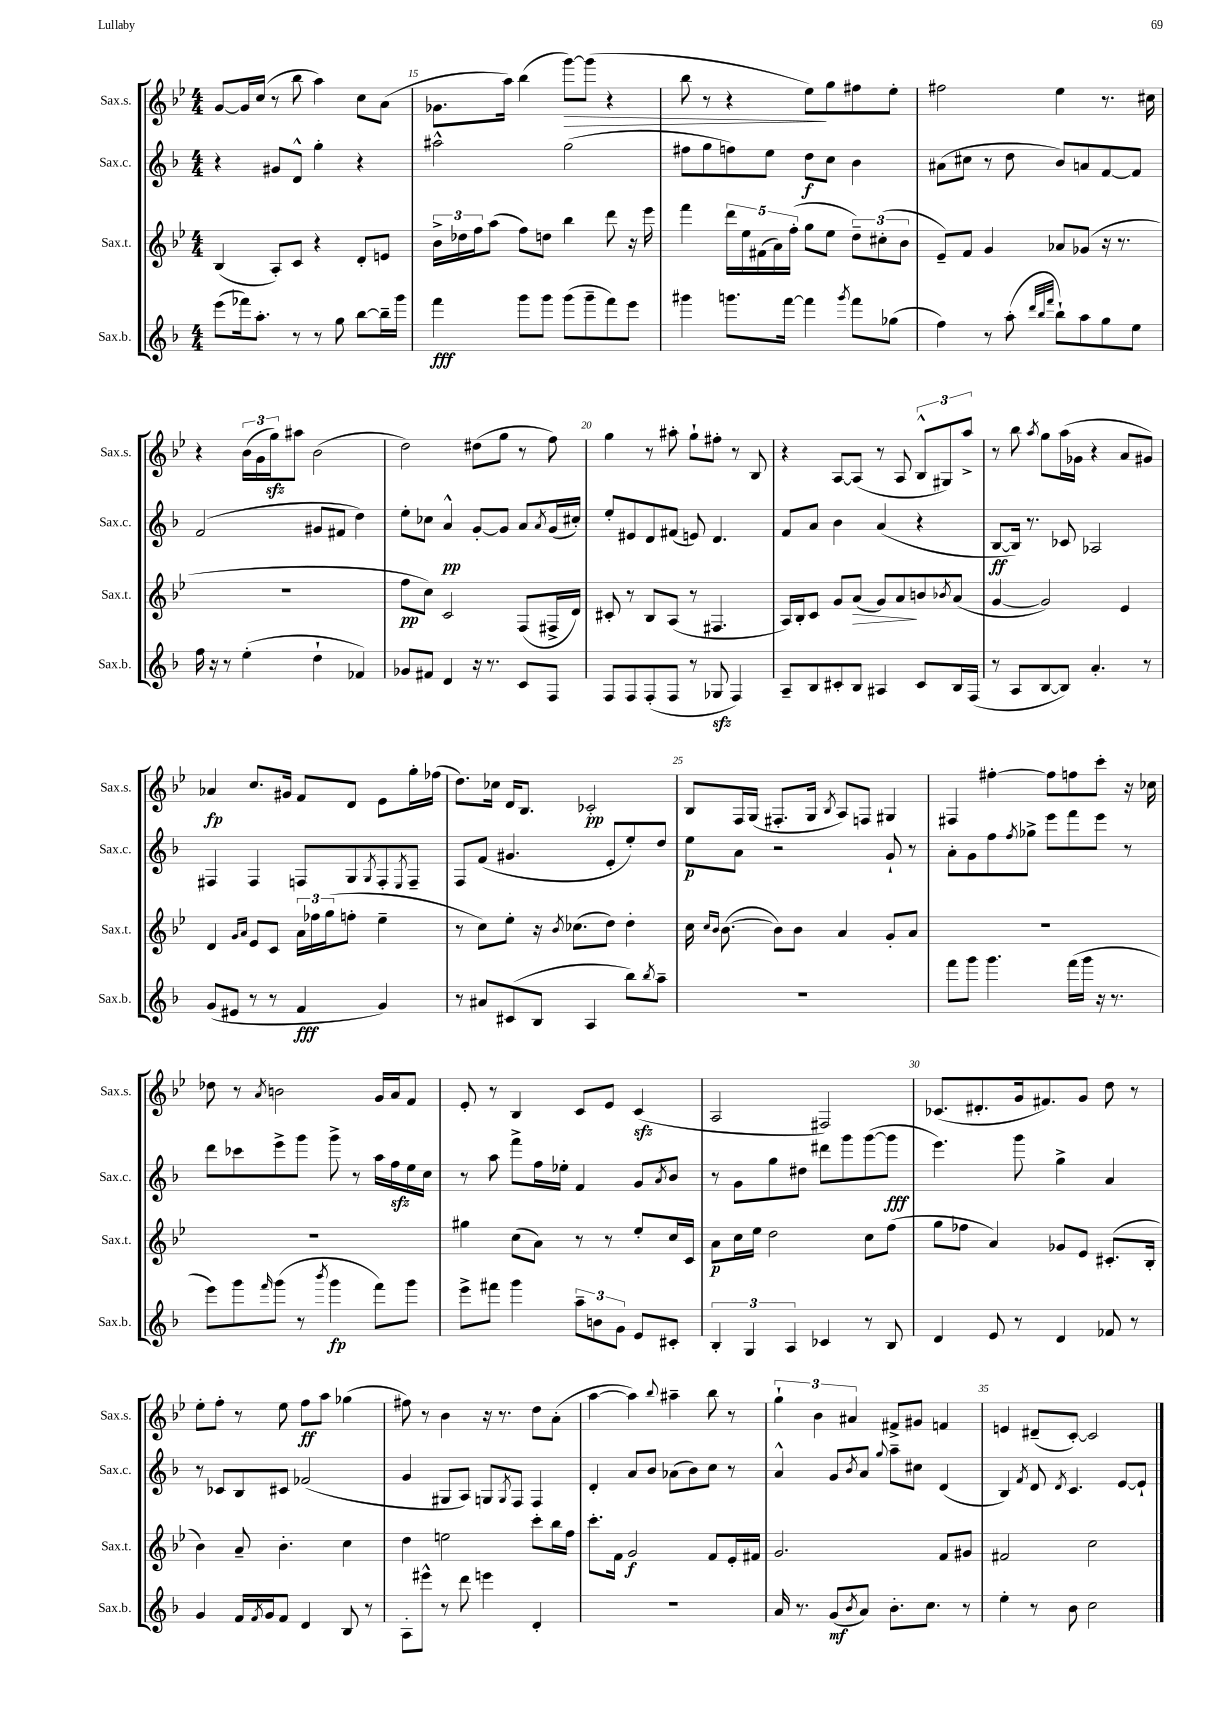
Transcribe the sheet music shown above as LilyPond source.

<<
\new StaffGroup <<
\new Staff = "s0" \with { instrumentName = "Sax.s." shortInstrumentName = "Sax.s." } {
    \clef treble \key bes \major \numericTimeSignature \time 4/4
    g'8~ g'16 c''16( r8 bes''8 a''4) c''8 a'8( |
    ges'8. a''16) bes''4( g'''8~\>) g'''8( r4 |
    bes''8 r8 r4 ees''8\!) g''8 fis''8 ees''8-. |
    fis''2 ees''4 r8. cis''16 |
    r4 \tuplet 3/2 { bes'16( g'16 g''16\sfz) } ais''8 bes'2( |
    d''2) dis''8( g''8 r8 f''8) |
    g''4 r8 ais''8-. g''8-! fis''8-. r8 bes8 |
    r4 a8~ a8( r8 a8 \tuplet 3/2 { bes8-^ gis8) a''8-> } |
    r8 bes''8 \acciaccatura { a''8 } g''8 a''16( ges'16 r4 a'8 gis'8) |
    aes'4\fp c''8. gis'16 f'8 d'8 ees'8 g''16-. fes''16( |
    d''8.) ces''16 d'16 bes8. ces'2-.\pp |
    bes8 f16 g16( fis8.-. g16 \acciaccatura { bes8 } a8) f8 gis4 |
    fis4 fis''4~-. fis''8 f''8 c'''8-. r16 ces''16 |
    des''8 r8 \acciaccatura { a'8 } b'2 g'16 a'16 f'8 |
    ees'8-. r8 bes4 c'8 ees'8 c'4\sfz( |
    a2 fis2) |
    ces'8.( dis'8.-. g'16 fis'8.) g'8 d''8 r8 |
    ees''8-. f''8-. r8 ees''8 f''8\ff a''8 ges''4( |
    fis''8) r8 bes'4 r16 r8. d''8 a'8-.( |
    a''4~ a''4) \appoggiatura { bes''8 } ais''4-- bes''8 r8 |
    \tuplet 3/2 { g''4-! bes'4 ais'4 } fis'8-> gis'8 f'4 |
    e'4 dis'8--( c'8~-.) c'2 \bar "|." |
}
\new Staff = "s1" \with { instrumentName = "Sax.c." shortInstrumentName = "Sax.c." } {
    \clef treble \key f \major \numericTimeSignature \time 4/4
    r4 gis'8 d'8-^ g''4-. r4 |
    ais''2-^ g''2( |
    fis''8 g''8 f''8) e''8 d''8\f c''8 bes'4 |
    ais'8( cis''8 r8 d''8 bes'8) a'8 f'8~ f'8 |
    f'2( gis'8 fis'8 d''4) |
    e''8-. ces''8 a'4-^\pp g'8~-. g'8 a'8 \acciaccatura { a'8 } g'16( cis''16-.) |
    e''8-. eis'8 d'8 fis'8( e'8) d'4. |
    f'8 a'8 bes'4 a'4( r4 |
    bes8~\ff bes16) r8. ces'8 aes2 |
    fis4 fis4 f8 g8 \acciaccatura { g8 } f8-. \acciaccatura { e8 } f8-- |
    f8 f'8( gis'4. e'8-. e''8-.) d''8 |
    e''8\p a'8 r2 g'8-! r8 |
    a'8-. g'8 f''8 \acciaccatura { f''8 } ges''8-> e'''8 f'''8 e'''8 r8 |
    d'''8 ces'''8 e'''8-> g'''8 g'''8-> r8 a''16 f''16\sfz e''16 c''16 |
    r8 a''8 f'''8-> f''16 ees''16-. f'4 g'8 \acciaccatura { a'8 } bes'8 |
    r8 g'8 g''8 dis''8 dis'''8 g'''8 g'''8~( g'''8\fff |
    e'''4.) g'''8 g''4-> a'4 |
    r8 ces'8 bes8 cis'8 fes'2( |
    g'4 gis8 a8) g8 \acciaccatura { g8 } f8 f4 |
    d'4-. a'8 bes'8 aes'8( bes'8) c''8 r8 |
    a'4-^ g'8 \acciaccatura { bes'8 } a'8 \appoggiatura { g''8 } a''8-- cis''8 d'4( |
    bes4) \acciaccatura { f'8 } d'8 \acciaccatura { d'8 } c'4. e'8~ e'8-! \bar "|." |
}
\new Staff = "s2" \with { instrumentName = "Sax.t." shortInstrumentName = "Sax.t." } {
    \clef treble \key bes \major \numericTimeSignature \time 4/4
    bes4( a8-.) c'8 r4 d'8-. e'8 |
    \tuplet 3/2 { bes'16-> des''16 f''16 } a''8( f''8) d''8 bes''4 d'''8 r16 ees'''16 |
    f'''4 \tuplet 5/4 { d'''16 ees''16 fis'16( a'16) f''16-.( } g''8 ees''8 \tuplet 3/2 { d''8--) cis''8-.( bes'8 } |
    ees'8--) f'8 g'4 aes'8 ges'8( r16 r8. |
    R1 |
    f''8\pp c''8) c'2 f8( fis16-> d'16) |
    cis'8-. r8 bes8 a8( r8 fis4. |
    a16) bes16-. c'8 g'8 a'8\>( g'8) a'8\! b'8 \acciaccatura { bes'8 } a'8( |
    g'4~ g'2) ees'4 |
    d'4 \grace { g'16 a'16 } ees'8 c'8 \tuplet 3/2 { a'16 fes''16 g''16( } f''8-. ees''4-- |
    r8 c''8) ees''8-. r16 \acciaccatura { bes'8 } ces''8.( d''8) d''4-. |
    c''16 \grace { c''16 bes'16 } bes'8.~( bes'8) bes'8 a'4 g'8-. a'8 |
    R1 |
    R1 |
    gis''4 c''8( a'8) r8 r8 ees''8-. c''16 c'16 |
    a'8\p c''16 ees''16 d''2 c''8 f''8( |
    g''8 fes''8 a'4) ges'8 ees'8 cis'8.-.( bes16-. |
    bes'4) a'8-- bes'4.-. c''4 |
    d''4 e''2 c'''8-. bes''16 f''16 |
    c'''8.-. f'16 g'2\f f'8 ees'16-. fis'16 |
    g'2. f'8 gis'8 |
    fis'2 c''2 \bar "|." |
}
\new Staff = "s3" \with { instrumentName = "Sax.b." shortInstrumentName = "Sax.b." } {
    \clef treble \key f \major \numericTimeSignature \time 4/4
    e'''8( fes'''16) a''8.-. r8 r8 g''8 bes''8~ bes''16-- g'''16 |
    f'''4\fff g'''8 g'''8 g'''8( g'''8-- f'''8) e'''8 |
    gis'''4 g'''8. f'''16~ f'''4 \acciaccatura { g'''8 } f'''8 ges''8( |
    f''4) r8 a''8-.( \grace { d'''32 bes''32 f'''32 } bes''8-!) a''8 g''8 e''8 |
    f''16 r16 r8 e''4-.( d''4-! fes'4) |
    ges'8 fis'8 d'4 r16 r8. c'8 f8 |
    f8 f8 f8-.( f8 r8 ges8\sfz f4) |
    a8-- bes8 cis'8-. bes8 ais4 cis'8 bes16 f16( |
    r8 a8 bes8~ bes8) a'4.-. r8 |
    g'8( eis'8 r8 r8 f'4\fff g'4) |
    r8 ais'8 cis'8( bes8 a4 bes''8) \acciaccatura { bes''8 } a''8-- |
    R1 |
    f'''8 g'''8 g'''4. f'''16( g'''16 r16 r8. |
    e'''8) g'''8 \grace { f'''16 } g'''8( r8 \acciaccatura { bes'''8 } g'''4\fp f'''8) g'''8 |
    e'''8-> fis'''8 g'''4 \tuplet 3/2 { a''8-- b'8 g'8 } e'8 cis'8-. |
    \tuplet 3/2 { bes4-. g4 a4 } ces'4 r8 bes8 |
    d'4 e'8 r8 d'4 fes'8 r8 |
    g'4 f'16 \acciaccatura { f'8 } g'16 f'8 d'4 bes8 r8 |
    a8-. eis'''8-^ r8 d'''8 e'''4 d'4-. |
    R1 |
    a'16 r8. g'8\mf( \acciaccatura { bes'8 } a'8) bes'8.-. c''8. r8 |
    e''4-. r8 bes'8 c''2 \bar "|." |
}
>>
>>
\layout { \context { \Score currentBarNumber = #14 \override BarNumber.break-visibility = ##(#f #t #t) barNumberVisibility = #(every-nth-bar-number-visible 5) } }
